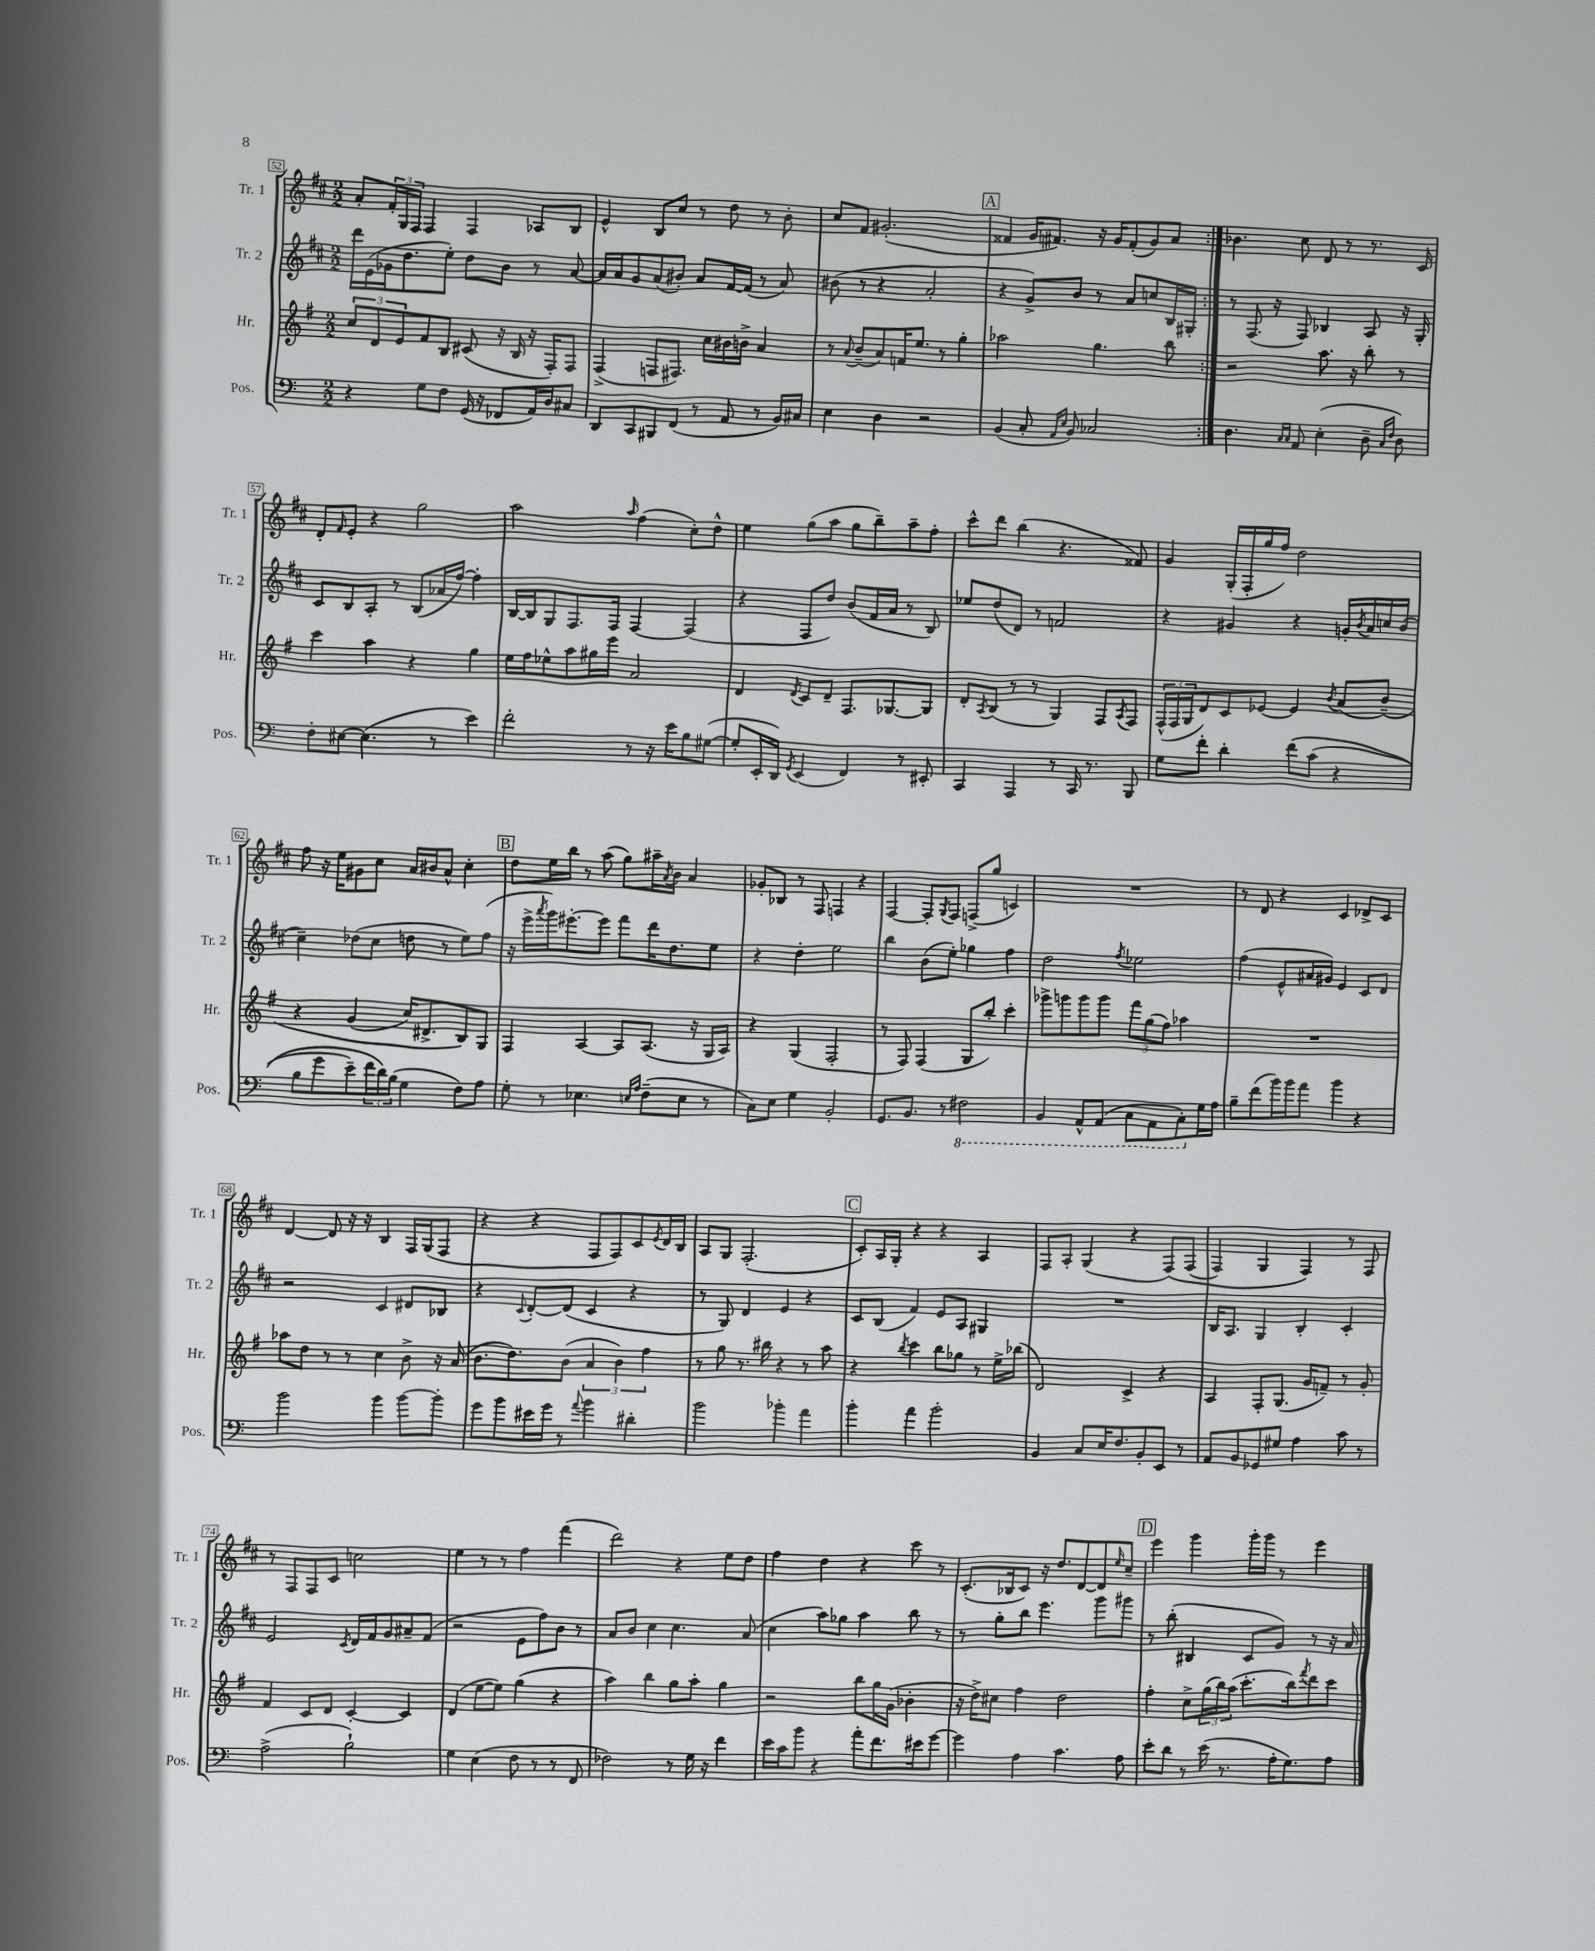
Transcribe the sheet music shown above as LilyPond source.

<<
\new StaffGroup <<
\new Staff = "s0" \with { instrumentName = "Tr. 1" shortInstrumentName = "Tr. 1" } {
    \clef treble \key d \major \numericTimeSignature \time 2/2
    \repeat volta 2 { a'8-. \tuplet 3/2 { fis'16-. g16 fis16 } fis4 fis4 aes8 b8 |
    e'4-^ b8 cis''8 r8 d''8 r8 b'8-. |
    cis''8 fis'8 gis'2.-.( |
    \mark \markup { \box "A" } fisis'4 g'16 fis'8.) r16 g'16 fis'8-.( g'8) a'8 | }
    bes'4. cis''8 d'8 r8 r8. cis'16 |
    d'8-. \grace { fis'16 } e'8-. r4 g''2 |
    a''2 \grace { a''16 } fis''4( cis''8-.) d''8-^ |
    e''4 g''8( a''8 g''8 b''8--) a''8-- fis''8-. |
    cis'''8-^ d'''8 b''4( r4. fisis'8) |
    g'4 g16-.( fis16-. g''16 fis''16) d''2 |
    fis''8 r16 e''16 gis'8 cis''8 a'16 bis'16 a'8-^ cis''4-. |
    \mark \markup { \box "B" } d''8 e''16 b''16 r8 a''8( g''8) ais''16-- \acciaccatura { a'8 } b'16 a'4 |
    ges'8-. bes8 r8 fis8 f4 r4 |
    fis4~ fis8-. \acciaccatura { g8 } fis8 f8->( g''8 c'4) |
    R1 |
    r8 d'8 r4 cis'4 des'8-> cis'8 |
    d'4~ d'8 r16 r16 b4 fis16 g16( fis8 |
    r4 r4 fis8 fis8) cis'8 \acciaccatura { e'8 } d'16 b16 |
    a8 g8 fis2.-.( |
    \mark \markup { \box "C" } cis'8-.) a16 g16-. r4 r4 a4 |
    fis8 a8-. g4( r4 fis8)\( fis8( |
    fis4) g4 fis4\) r8 fis8 |
    r8 fis8 fis8 cis'8 c''2 |
    e''4 r8 r8 fis''4 fis'''4( |
    d'''2) r4 e''8 d''8 |
    fis''4 d''4 r4 cis'''8 r8 |
    cis'8.-.( bes16 cis'8) r16 d''8. d'8~ d'8 \grace { e''16 } cis''8-- |
    \mark \markup { \box "D" } e'''4 g'''4 g'''16-. g'''16 r8 e'''4 \bar "|." |
}
\new Staff = "s1" \with { instrumentName = "Tr. 2" shortInstrumentName = "Tr. 2" } {
    \clef treble \key d \major \numericTimeSignature \time 2/2
    \repeat volta 2 { d'''16 e'16( ges'16 d''8. e''8-.) d''8 b'8 r8 a'8~ |
    a'16 a'16 g'8 a'8( bis'8-.) a'8 fis'16~ fis'16( r8 a'8) |
    bis'8( r8 r4 a'2-. |
    \mark \markup { \box "A" } r4 g'8->) b'8 r8 a'8 c''8 b16 gis16-. | }
    r8 fis8.( r16 fis8) bes4 a8 r16 g16-. |
    cis'8 b8 a8-. r8 b8( aes'16 fis''16~) fis''4-. |
    b16~ b16 g8 fis8. fis16 fis4~ fis4( |
    r4 fis8 d''8) b'8( fis'16 a'16 r8 b8) |
    ees''8 d''8( d'8) r8 f'2 |
    r4 gis'4 r4 g'16-. \acciaccatura { b'8 } a'16 c''16 b'16( |
    cis''4--) des''8( cis''8 d''8 r8 e''8) fis''8( |
    \mark \markup { \box "B" } r16 e'''16-> \acciaccatura { a'''8 } g'''16) eis'''8.~-. eis'''8 fis'''8 d'''16 d''8. e''8 |
    r4 d''4-. e''2 |
    b''4 b'8( e''8-.) ges''4 fis''4 |
    d''2 \acciaccatura { fis''8 } ees''2 |
    fis''4( e'8-^ ais'16 gis'16) e'4 cis'8 d'8 |
    r2 cis'4 dis'8 bes8 |
    r4 \appoggiatura { cis'8 } d'8~-. d'8( cis'4 r4 |
    r8 g8) d'4 e'4 r4 |
    \mark \markup { \box "C" } cis'8 b8( fis'4) e'8 a8 gis4 |
    R1 |
    b16 a8. g4 b4-. cis'4-. |
    e'2 \acciaccatura { cis'8 } d'16 fis'16 g'8 ais'8-- fis'8( |
    r2 e'8 fis''8) b'8 r8 |
    a'8 b'8 cis''4 cis''4. a'8( |
    cis''4 a''8) ges''8 a''4 b''8 r8 |
    r8 g''8-. b''8 e'''4. g'''8 gis'''8 |
    \mark \markup { \box "D" } r8 b''8-.( bis4 cis'8 g'8) r8 r16 a'16 \bar "|." |
}
\new Staff = "s2" \with { instrumentName = "Hr." shortInstrumentName = "Hr." } {
    \clef treble \key g \major \numericTimeSignature \time 2/2
    \repeat volta 2 { \tuplet 3/2 { c''8 d'8 e'8 } fis'8 b8 cis'8( r16 b16 r16 fis16-.) fis8 |
    fis4->( f8 fis8.) c''16 bis'16 b'16-> a'4 |
    r8 \appoggiatura { a'8 } b'8--( a'8) f'16 e''8. r8 g''4-. |
    \mark \markup { \box "A" } aes''2 g''4. b''8 | }
    r2 a''8. r16 b''8-. r8 |
    c'''4 a''4 r4 g''4 |
    e''16 fis''16 ees''8-^ a''8 gis''16 e'''16 a'2 |
    d'4 \acciaccatura { d'8 } c'8 d'8-- fis8. ges8.~ ges8 |
    d'8-. \acciaccatura { a8 } b8( r8 r8 g4) fis8 \acciaccatura { a8 } fis8 |
    \tuplet 3/2 { fis16-^( fis16 g16 } d'8) c'8 ees'8~ ees'4 \acciaccatura { b'8 } a'8( b'8--)\( |
    r4 g'4( c''16) dis'8.-> b8\) g8 |
    \mark \markup { \box "B" } fis4 a4~ a8 a8.( r16 g16 a16) |
    r4 g4( fis2-. |
    r8 fis8) fis4( g8 b''8-.) c'''4-. |
    ges'''8-> g'''8 g'''8 g'''8 \tuplet 3/2 { fis'''8 g''8( fis''8) } aes''4 |
    R1 |
    aes''8 d''8 r8 r8 c''4 b'8-> r16 a'16( |
    b'8. d''8.) b'8( \tuplet 3/2 { a'4 b'4) fis''4 } |
    r8 g''8 r8. bis''16 r4 r8 a''8 |
    \mark \markup { \box "C" } r4 \acciaccatura { b''8 } c'''4 b''8 ges''8 r8 e''16-> bes''16( |
    d'2) c'4-> r4 |
    a4 fis8-. g8.( g'16 f'8--) r8 g'8-. |
    fis'4 c'8 d'8 c'4~-. c'4 |
    d'4( e''8~ e''8) g''4( r4 |
    a''4) b''4 g''8 a''8-. g''4 |
    r2 b''8 g''16 g'16( bes'4-. |
    r16 d''16->) cis''8 fis''4 d''2 |
    \mark \markup { \box "D" } fis''4-. c''8-> \tuplet 3/2 { g''16( b''16) a''16( } c'''8.-. b''16) \acciaccatura { fis'''8 } d'''8 c'''8 \bar "|." |
}
\new Staff = "s3" \with { instrumentName = "Pos." shortInstrumentName = "Pos." } {
    \clef bass \key c \major \numericTimeSignature \time 2/2
    \repeat volta 2 { r4 g8 f8 g,16( r16 fes,8 a,16) d16 cis8 |
    d,8 c,8 bis,,8 f,8( r8 a,8 r8 b,16) cis16 |
    e4 d4 r2 |
    \mark \markup { \box "A" } b,4( c8-. \grace { a,16 e16 } b,8) ces2 | }
    d4. \grace { c16 c16 } a,8 e4-.( d8-- \grace { c16 f16 } d8) |
    f8-. eis8~ eis4.( r8 e'4) |
    f'2-. r8 r16 e'16 b8 gis8~( |
    gis8-. e,16-. d,16) \acciaccatura { g,8 } e,4( f,4) r8 eis,8-. |
    c,4 a,,4 r8 c,16 r8. b,,8 |
    g8 f'8-. d'4-. f'8\( c'8( r4 |
    b8 g'8 e'8--) \tuplet 3/2 { f'16 d'16\) b16( } g4 f8) a8 |
    \mark \markup { \box "B" } g8-. r8 ees4. \grace { e16 a16 } f8--( e8 r8 |
    c8) e8 g4 b,2-. |
    g,8. b,8. r8 \ottava #-1 fis,2 |
    b,,4 a,,8-^ a,,8( c,8 a,,8 c,8-.) \ottava #0 g16 a16 |
    b8-- f'8( b'16) b'16 a'8 b'4 r4 |
    b'2 b'4 b'8~ b'8-. |
    g'8 b'8 eis'16 g'16 r8 \appoggiatura { a'8 } b'4 dis'4-. |
    b'2 bes'4-. a'4 |
    \mark \markup { \box "C" } b'4-. a'4 b'2-. |
    b,4 c8 e16 f8. b,8-. e,8 r8 |
    a,8 b,8 ges,8 gis8 a4 c'8 r8 |
    a2->( b2-!) |
    g4 e4( f8 r8 r8 f,8 |
    fes2) r8 g16 r16 f'4 |
    e'16 c'16 b'8 r4 a'8-. f'8. eis'16 g'8~ |
    g'4 a4 c'4. a8 |
    \mark \markup { \box "D" } e'8-. d'8 r8 e'16( r8. a16-. g8.) a8 \bar "|." |
}
>>
>>
\layout { \context { \Score currentBarNumber = #52 \override BarNumber.stencil = #(make-stencil-boxer 0.1 0.3 ly:text-interface::print) } }
